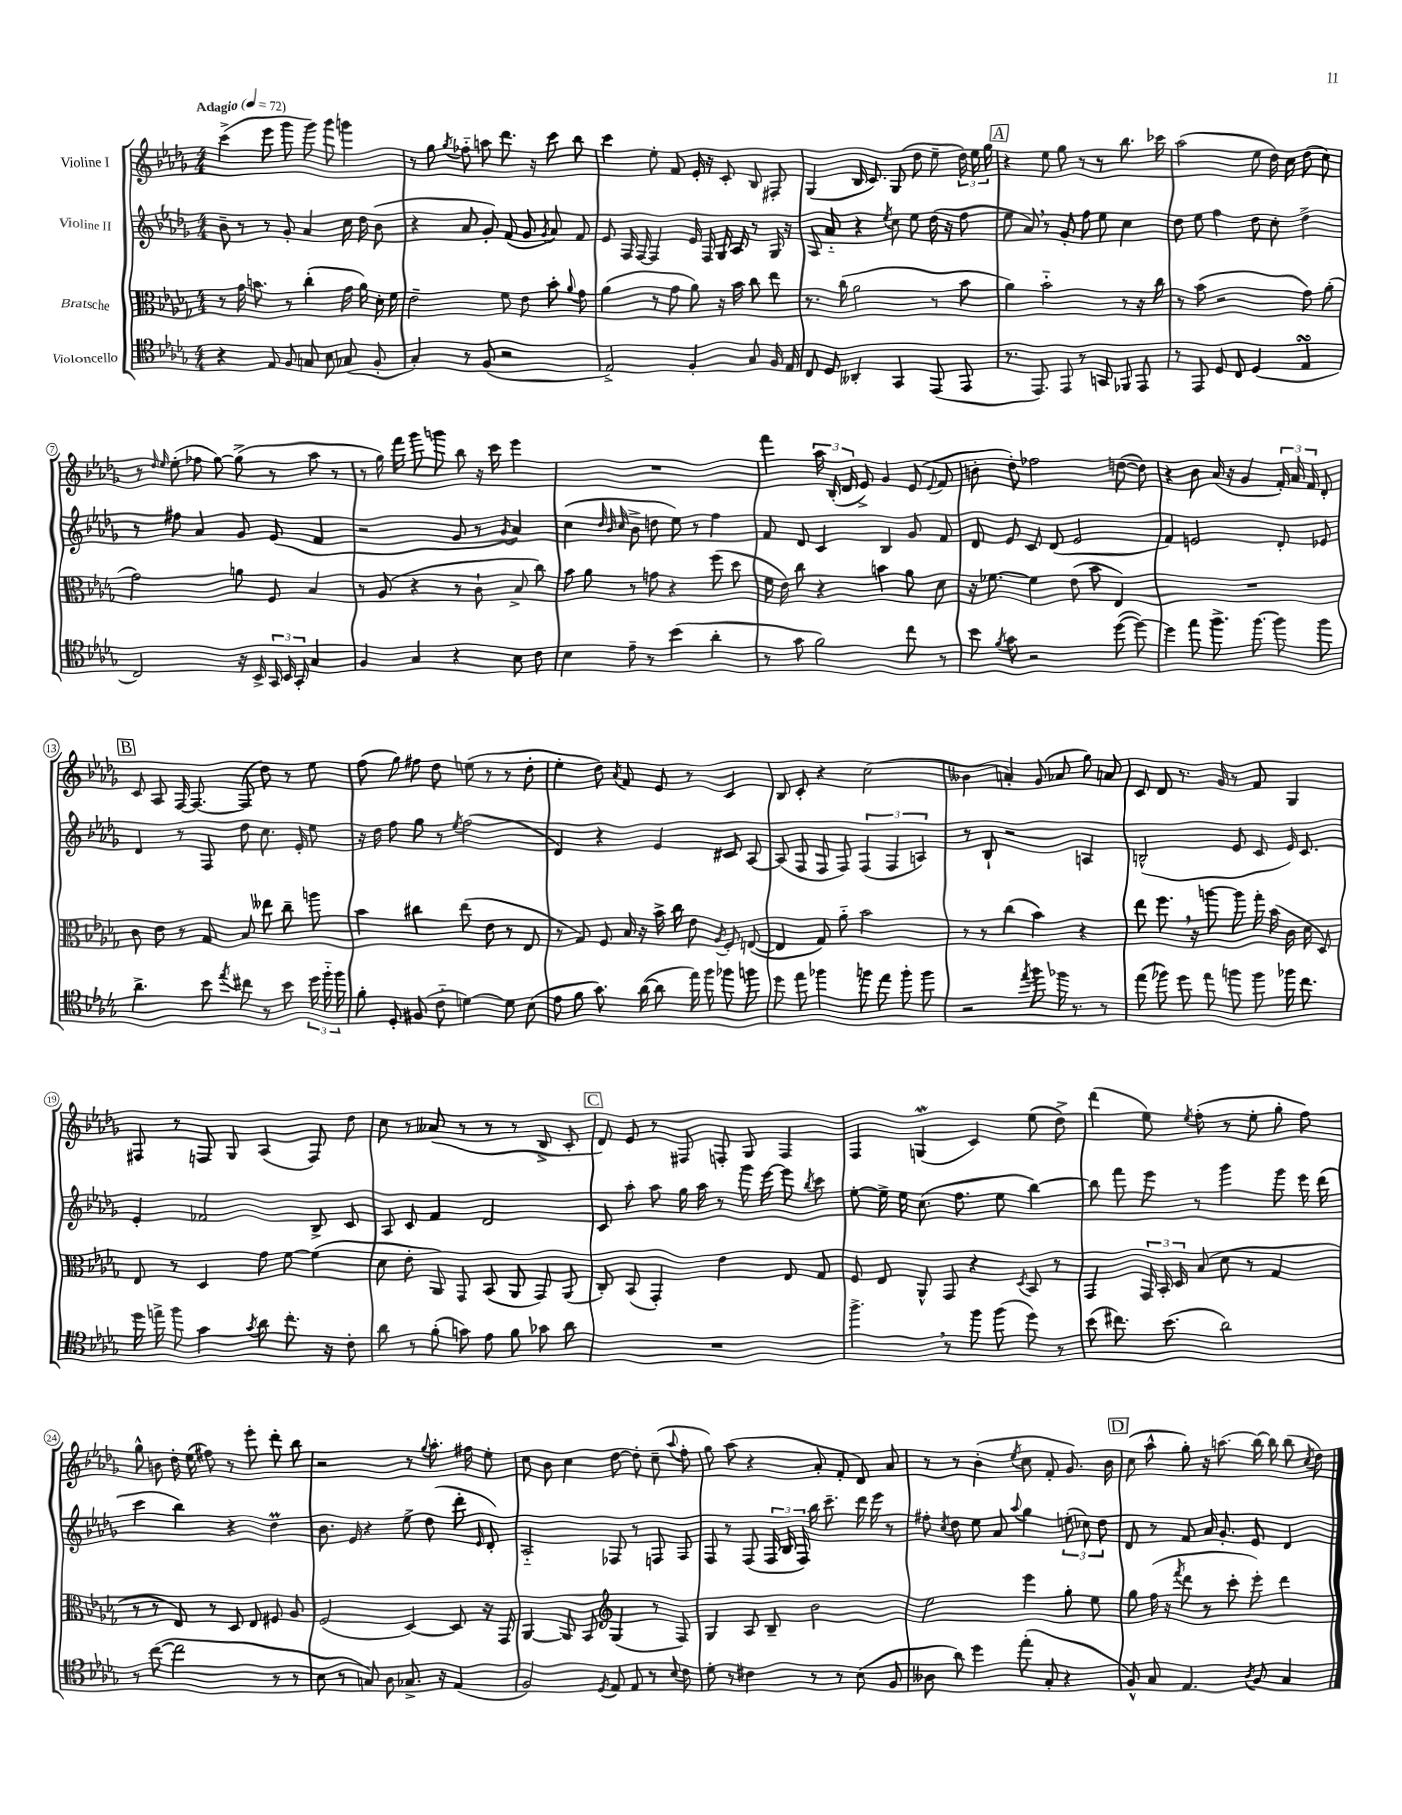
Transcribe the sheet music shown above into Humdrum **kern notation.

**kern	**kern	**kern	**kern
*staff4	*staff3	*staff2	*staff1
*clefC4	*clefC3	*clefG2	*clefG2
*k[b-e-a-d-g-]	*k[b-e-a-d-g-]	*k[b-e-a-d-g-]	*k[b-e-a-d-g-]
*M4/4	*M4/4	*M4/4	*M4/4
*MM72	*MM72	*MM72	*MM72
4r	8r	8b-~\	(4ccc^\
.	16g-\	8r	.
.	8.b\	.	.
8E-/	.	8r	8eee-\
8F/	8r	8g-'/	8ggg-\
8G/	(4cc'\	4a-/	8ggg-\)
8B-\	.	.	8ggg-\
(8G-/	16g-\	16cc\	4ggg\
.	16a-\)	16dd-\	.
8F'/	16d-'\	(8b-\	.
.	16f\	.	.
=	=	=	=
4G-'/)	2e-~\	4r	8r
.	.	.	8gg-\
.	.	.	8qgg-/
8r	.	8a-/	8ff-'~\
(8F/	.	8g-'/)	8aa\
2r	8f\	(8f/	8.ddd-\
.	8e-\	8g-/	.
.	.	.	16r
.	.	8qg-/	.
.	8b-'\	8a-/)	8ccc\
.	8qqa-/	.	.
.	8g-\	8f/	8bb-\
=	=	=	=
2E-^/)	(4a-\	8e-/	4ccc\
.	.	16F/	.
.	.	[16F/	.
.	8r	4F/]	8ee-'\
.	8g-\	.	8f/
4F'/	8a-\)	16e-/	16e-'/
.	.	16F/	16r
.	16r	16G-/	8c'/
.	16b-\	16A-/	.
8G-/	8cc\	8r	8B-/
16F/	8ee-\	16G-/	8F#'/
16E-/	.	16r	.
=	=	=	=
8C/	8.r	8A-/	(4G-/
8D-/	.	8a-'~/	.
.	(16cc\	.	.
4AA--'/	2a-\	4r	16B-/
.	.	.	8.c/)
.	.	8qee-/	.
4GG-/	.	8cc\	(8G-/
.	.	8ee-\	8dd-\
(8EE-/	8r	(16dd-\	8ee-~\
.	.	16r	.
8EE-/	8b-\	8ff\	24dd-\)
.	.	.	24ee-\
.	.	.	24gg-\
=	=	=	=
8.r	4a-\)	8ee-\	4r
.	.	8a-/)	.
8.EE-/)	.	.	.
.	2b-'~\	8r	8ee-\
8EE-/	.	8g-'/	8gg-\
8r	.	8ff\	8r
8GG/	.	8ee-\	8r
8FF-/	8r	4cc\	8.bb-\
8EE-/	16r	.	.
.	16cc\	.	16ccc-\
=	=	=	=
8r	8r	8dd-\	(2aa-\
8EE-/	(8b-\	8ee-\	.
8D-/	2r	4ff\	.
8C/	.	.	.
(4D-/	.	8dd-\	8ee-\
.	.	8cc'\	16dd-\)
.	.	.	16cc\
4E-/	8g-\)	4dd-^\	(8dd-\
.	(8a-'\	.	8cc\)
=	=	=	=
2C/)	2g-\)	8r	8r
.	.	.	16qqdd-/
.	.	.	16qqee-/
.	.	8ff#\	(8ee-'\
.	.	4a-/	8ff-\
.	.	.	[8gg-\)
16r	8a\	8g-/	(8gg-^\]
16BB-^/	.	.	.
24GG-/	8F/	(8e-/	8r
24BB-/	.	.	.
24GG-'/	.	.	.
4G-/	4B-/	4f/	8aa-\
.	.	.	8r
=	=	=	=
4F/	8r	2r	8r
.	(8A-/	.	16gg-\)
.	.	.	16fff\
4G-/	4r	.	8ggg-\
.	.	.	8ggg\
4r	8r	8g-/	8bb-\
.	8c`\	8r	16r
.	.	.	16ccc\
.	.	8qg-/	.
8B-\	8B-^/	4a-/)	4eee-\
8c\	8cc\)	.	.
=	=	=	=
4B-\	8b-\	(4cc\	1r
.	8a-\	.	.
.	.	32qqdd-/	.
.	.	32qqb-/	.
.	.	32qqcc/	.
8e-~\	8r	8b-^\	.
8r	8g\	8dd\	.
(4b-\	4r	8ee-\)	.
.	.	8r	.
4a-'\	(8ff\	4ff\	.
.	8dd-\	.	.
=	=	=	=
8r	16f\	8f/	4fff\
.	16e-\)	.	.
8g-\	8cc\	8d-/	.
2f\)	4r	4c/	24aa-\
.	.	.	(24B-'/
.	.	.	24d-/
.	.	.	8e-^/)
.	4b\	4B-/	4g-/
8cc\	8a-\	8g-/	(8e-/
.	.	.	8qqe-/
8r	8d-\	8f/	8f/
=	=	=	=
8b-\	16r	8d-/	8b'\
.	[8.f-\	.	.
8qf/	.	.	.
8g-\	.	8e-/	8dd-'\)
2r	4f-\]	8c/	2ff-\
.	.	(8d-/	.
.	(8e-\	2e-/	.
.	8b-\	.	.
([8dd-\	4E-/)	.	([8dd\
8dd-\_)	.	.	8dd\])
=	=	=	=
4dd-\]	1r	4f/)	4r
8ee-\	.	2e/	8b-\
8.ff^\	.	.	(16a-/
.	.	.	16r
.	.	.	4g-/
[8.ff\	.	.	.
8ff\]	.	8d-'/	24f'/)
.	.	.	24a-/
.	.	.	24f/
8ff\	.	8e-/	8d-'/
=	=	=	=
4.a-^\	8c\	4d-/	8c/
.	8e-\	.	8A-/
.	8r	8r	[16F/
.	.	.	8.F/_
8b-\	8G-/	8F/	.
8qee-/	.	.	.
8cc#\	8B-/	8dd-\	(8F/]
8r	8ee--\	8.cc\	8dd-\)
8b-\	8cc~\	.	8r
.	.	16e-'/	.
24dd-\	8aa\	8ee-\	8ee-\
24ff'~\	.	.	.
24ff\	.	.	.
=	=	=	=
8f'\	4b-\	16r	(8ff\
.	.	16dd-\	.
8D-'/	.	8ff\	8gg-\)
(8F#/	4cc#\	8gg-\	8ff#\
8c'~\	.	8r	8dd-\
.	.	8qee-/	.
[4d\)	(8ee-\	(2ff\	(8ee\
.	8e-\	.	8r
8d\]	8r	.	8r
(8B-\	8E-/	.	8dd-'\
=	=	=	=
8e-\	8r	4d-/)	4ee-'\
8f\	8G-/)	.	.
8.g-\)	8F/	4r	8dd-\)
.	.	.	8qa-/
.	16B-/	.	8f/
([16a-\	16r	.	.
8a-\]	16b-^\	4e-/	8e-/
.	16cc\	.	.
16ee-\)	8e-\	.	8r
16ff\	.	.	.
.	8qA-/	.	.
8ff-\	8F'/	8c#/	4c/
8ff\	([8E/	[8A-/	.
=	=	=	=
8dd-\	4E/]	(8A-/]	8B-/
8ee-\	.	8F/	8c'/
4ff-\	8G-/)	8F/	4r
.	8a-'~\	8F/)	.
8ff\	2b-\	(6F/	(2cc\
8ee-\	.	.	.
.	.	6F/	.
8ff'\	.	.	.
.	.	6A/)	.
8ff\	.	.	.
=	=	=	=
2r	8r	8r	4b--\
.	8r	8B-`/	.
.	(4cc\	2r	4a'/)
8qee-/	.	.	.
8ff\	4b-\)	.	(8g-/
16ff-\	.	.	8a-/
8.r	.	.	.
.	4r	4A/	8gg-\)
8r	.	.	8a/
=	=	=	=
(8ee-\	8ee-\	(2B^^/	8c/
8ff-\)	8.ff\	.	8d-/
8dd-\	.	.	8.r
.	16r	.	.
8ee-\	[8aa\	.	.
.	.	.	16g-/
8ff\	8aa\]	8e-/	8r
8ff\	16gg-'\	8c/	8f/
.	(16b-\	.	.
16ff-\	16c\	16e-/)	4G-/
8.cc\	16d-\	8.c/	.
.	8D-/)	.	.
=	=	=	=
16dd-\	8E-/	4e-'/	8F#/
16ee^\	.	.	.
8ff\	8r	.	8r
4g-\	4D-/	2f-/	8F/
.	.	.	8G-/
8qg-/	.	.	.
8a-\	8g-\	.	(4A-/
8.cc'\	[8f\	.	.
.	(4f\]	8B-^/	8F/)
16r	.	.	.
8c'\	.	8c/	8dd-\
=	=	=	=
8a-\	8d-\	8A-/	8cc\
8r	8e-'\	8c/	8r
(8f'\	8AA-/)	4f/	(8a--/
8g\)	8GG-/	.	8r
8e-\	(8BB-/	2d-/	8r
8f\	8AA-/	.	8r
8g-\	8GG-/)	.	8B-^/
8a-\	(8AA-/	.	8c'/
=	=	=	=
1r	8C'/)	8c/	8d-/)
.	(8BB-/	8aa-'\	8e-/
.	4GG-'/)	8aa-\	8r
.	.	16gg-\	8F#/
.	.	16aa-\	.
.	4e-\	8r	8F'/
.	.	16ggg-\	8G-/
.	.	[16eee-\	.
.	8E-/	8eee-\]	4F/
.	.	8qbb-/	.
.	8G-/	8ccc\	.
=	=	=	=
4.ff^\	8F/	[8ee-'\	4F/
.	8E-/	16ee-^\]	.
.	.	16ee-\	.
.	8AA-^^/	(8.cc\	(4G/
8r	8GG-/	.	.
.	.	8.ff\	.
8ff\	4r	.	4c/)
(8ff\	.	8ee-\	.
.	8qD-/	.	.
8dd-\)	8BB-/	[4bb-\)	(8ee-\
8r	8r	.	8dd-^\)
=	=	=	=
(8b-\	4GG-/	8bb-\]	(4ddd-\
8.cc#\)	.	8fff\	.
.	24GG-/	8eee-\	8ee-\)
.	24BB-'/	.	.
(8.b-\	.	.	.
.	24D-/	.	.
.	.	.	8qee-/
.	(8B-/	8r	(8ff'\
2a-\)	8d-\	4ggg-\	8r
.	8r	.	8ee-'\
.	4G-/	8ggg-\	8gg-'\
.	.	16eee-\	8ff\)
.	.	(16ddd-\	.
=	=	=	=
8r	8r	4ccc\	8gg-^^\
([8cc\	8r	.	8b\
2cc\]	8E-/)	4bb-\)	16dd-'\
.	.	.	(16ee-\
.	8r	.	8ff#\)
.	8D-/	4r	8r
.	8E-/	.	8eee-'\
8r	8F#/	4dd-\	8ddd-'\
8r	8A-/	.	8bb-\
=	=	=	=
8B-\	(2F/	8.b-\	2r
8r	.	.	.
.	.	16e-/	.
8G/)	.	4r	.
8A-\	.	.	.
8.G-^/	[4D-/)	8ee-^\	8r
.	.	.	8qqgg-/
.	.	(8dd-\	8.aa-'\
16r	.	.	.
(4E-/	8D-/]	8ddd-'\	.
.	.	.	16ff#\
.	.	16qqe-/	.
.	16r	8d-'/)	8ee-'\
.	16GG-/	.	.
=	=	=	=
2F/)	[4AA-/	2A-'~/	8cc\
.	.	.	8b-\
.	8AA-/]	.	4cc\
.	8BB-/	.	.
*	*clefG2	*	*
8qD-/	.	.	.
8E-/	(4G-/	8F-/	[8dd-\
8E-/	.	8r	8dd-'\]
8r	8r	8F/	(8cc~\
8qqB-/	.	.	8qqaa-/
8c\	8F/)	8F/	8ff'\
=	=	=	=
8d-'\	4G-/	8F/	8gg-\)
8r	.	8r	(8aa-\
4c#\	8A-/	(8F/	4r
.	8B-~/	24F/	.
.	.	24B-/	.
.	.	24F/)	.
8r	2b-\	16bb-\	8a-'/
.	.	8.ccc~\	.
8r	.	.	8f'/
(8B-\	.	16ddd-\	8d-/)
.	.	16eee-\	.
8F/	.	8r	8a-/
=	=	=	=
8A--\	2ee-\	8ff#'\	8r
.	.	8qcc/	.
8a-\)	.	8dd-\	8r
4dd-\	.	8ee-\	(4b-'\
.	.	8a-/	.
.	.	8qqaa-/	8qee-/
(8ee-'\	4eee-\	4gg-\	8cc\
8G-'/	.	.	8f'/
4r	8gg-'\	(12ee'\	8.g-/)
.	.	12cc-\)	.
.	8ee-\	.	.
.	.	12dd-\	.
.	.	.	16b-\
=	=	=	=
8F^^/)	8gg-\	8d-/	(8cc\
8G-/	(16ff\	8r	8aa-^^\
.	16r	.	.
.	8qfff/	.	.
4.E-/	8ddd-\	8f/	8gg-'\)
.	8r	16a-/	16r
.	.	8.g-'/	(8.aa\
.	8ccc'\	.	.
8qA-/	.	.	.
8F/	8eee-'\)	8e-/	[16bb-\)
.	.	.	16bb-\]
4G-/	4ddd-\	4d-/	(8bb-\
.	.	.	8qcc/
.	.	.	8dd-\)
==	==	==	==
*-	*-	*-	*-
